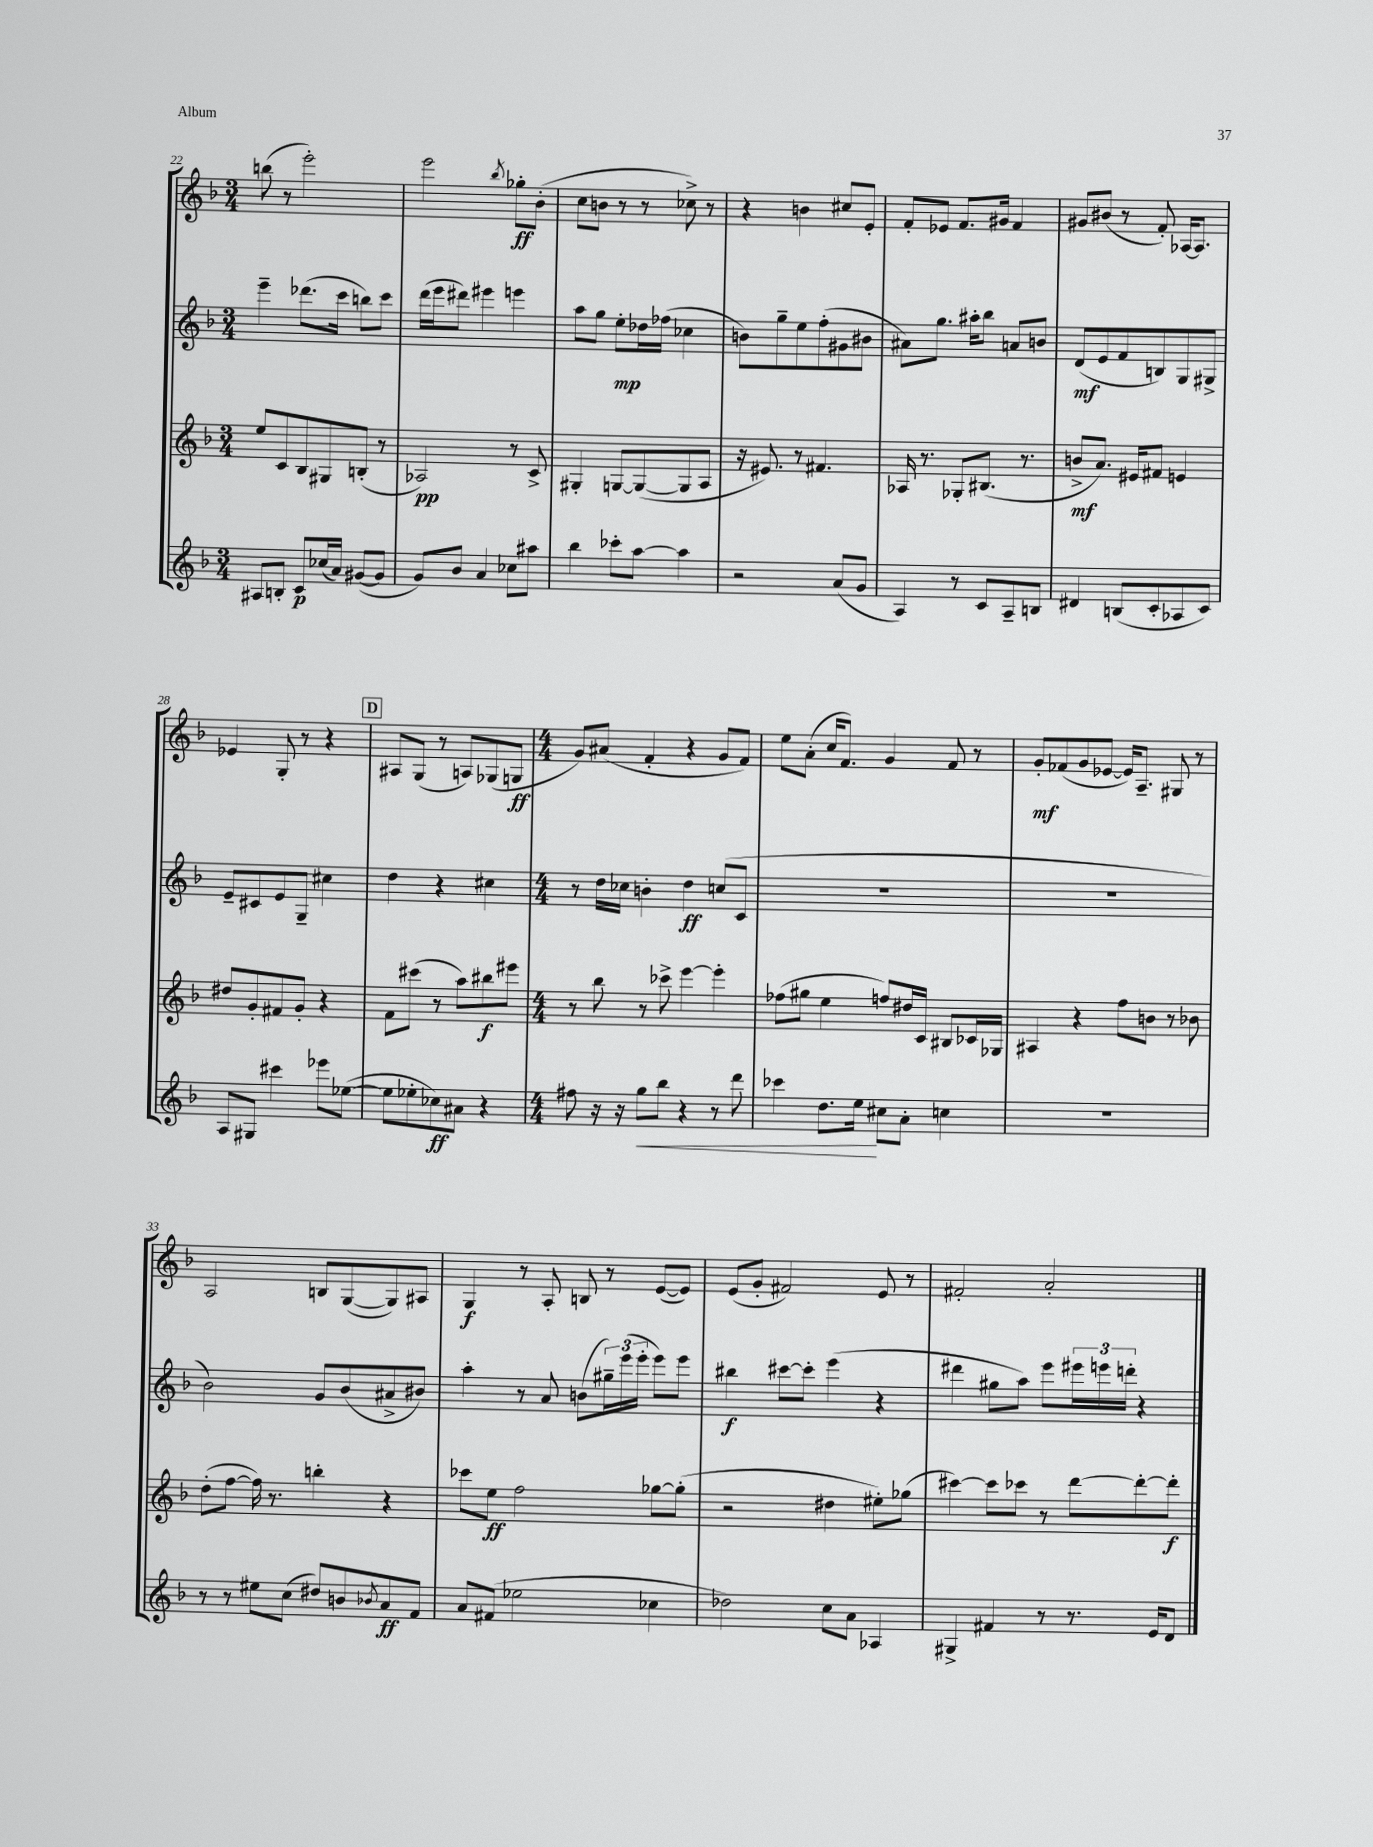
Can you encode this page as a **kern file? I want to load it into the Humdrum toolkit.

**kern	**kern	**kern	**kern
*staff4	*staff3	*staff2	*staff1
*clefG2	*clefG2	*clefG2	*clefG2
*k[b-]	*k[b-]	*k[b-]	*k[b-]
*M3/4	*M3/4	*M3/4	*M3/4
8A#/L	8ee/L	4eee~\	(8bb\
8B'/J	8c/	.	8r
8c/L	8B-/	(8.ddd-\L	2eee'\)
(16cc-/L	8G#/	.	.
16a/JJ)	.	16ccc\Jk	.
([8g#/L	(8B'/J	8bb\L)	.
8g#/]J	8r	8ccc\J	.
=	=	=	=
8g/L)	2A-/)	(16ddd\LL	2eee\
.	.	16eee\J	.
8b-/J	.	8ddd#\J)	.
4a/	.	4eee#\	.
.	.	.	8qbb-/
8cc-\L	8r	4eee\	8gg-'\L
8aa#\J	8c^/	.	(8b-'\J
=	=	=	=
4bb-\	4G#'/	8aa\L	8cc\L
.	.	8gg\J	8b\J
8ccc-'\L	[8G/L	8ee'\L	8r
[8aa\J	(8G/_	16dd-\L	8r
.	.	(16ff-\JJ	.
4aa\]	8G/]	4cc-\	8cc-^\)
.	8A/J	.	8r
=	=	=	=
2r	16r	8b\L)	4r
.	8.e#/)	.	.
.	.	8gg~\	.
.	8r	8ee\	4b\
.	4.f#/	(8ff'\	.
(8a/L	.	8g#\	8cc#/L
8g/J	.	8b#\J	8e'/J
=	=	=	=
4A/)	16A-/	8a#\L)	8f'/L
.	8.r	.	.
.	.	8.gg\J	8e-/J
8r	8G-'/L	.	8.f/L
.	.	16aa#'\LK	.
8c/L	(8.B#/J	8bb-\J	.
.	.	.	16g#/Jk
8A~/	.	8a/L	4f/
.	8.r	.	.
8B/J	.	8b/J	.
=	=	=	=
4d#/	8b^/L	(8d/L	8g#/L
.	8.a/J)	8e/	(8b#/J
(8B/L	.	8f/	8r
.	16e#/LK	.	.
8c'/	8f#/J	8B/)	8f'/)
8A-/	4e/	8G/	[16A-/LK
.	.	.	8.A-/]J
8c/J)	.	8G#^/J	.
=	=	=	=
8A/L	8dd#/L	8e~/L	4e-/
8G#/J	8g'/	8c#/	.
4ccc#\	8f#/	8e/	8G'/
.	8g'/J	8G~/J	8r
8eee-\L	4r	4cc#\	4r
([8ee-\J	.	.	.
=	=	=	=
8ee-\]L	8f\L	4dd\	8A#/L
8ee-'\	(8ccc#\J	.	(8G/J
8cc-\)	8r	4r	8r
8a#\J	8aa\L)	.	8A/L)
4r	8bb#\	4cc#\	(8G-/
.	8eee#\J	.	8G/J
=	=	=	=
*M4/4	*M4/4	*M4/4	*M4/4
8ff#\	8r	8r	8g/L)
16r	8bb-\	16dd\LL	(8a#/J
16r	.	16cc-\JJ	.
8gg\L	8r	4b'\	4f'/
8bb-\J	8ccc-^\	.	.
4r	[4eee\	4dd\	4r
8r	4eee'\]	(8cc/L	8g/L
8ddd\	.	8c/J	8f/J)
=	=	=	=
4ccc-\	(8ff-\L	1r	8ee\L
.	8gg#\J	.	(8a'\J
8.dd\L	4ee\	.	16cc/LK
.	.	.	8.f/J)
16ee\Jk	.	.	.
8cc#\L	8ff/L)	.	4g/
8a'\J	16dd#/L	.	.
.	16c/JJ	.	.
4cc\	8B#/L	.	8f/
.	16c-/L	.	8r
.	16G-/JJ	.	.
=	=	=	=
1r	4A#/	1r	8g'/L
.	.	.	(8f-/
.	4r	.	8g/
.	.	.	[8e-/J
.	8ff\L	.	16e-/]LK)
.	.	.	8.A~/J
.	8b\J	.	.
.	8r	.	8G#/
.	8b-\	.	8r
=	=	=	=
8r	(8dd'\L	2b-\)	2A/
8r	[8ff\J	.	.
8ee#\L	16ff\])	.	.
.	8.r	.	.
(8cc\J	.	.	.
8dd#/L)	4bb'\	8g/L	8B/L
8b/	.	(8b-/	([8G/
8qb-/	.	.	.
8a/	4r	8a#^/	8G/])
8f/J	.	8b#/J)	8A#/J
=	=	=	=
8a/L	8ccc-\L	4aa'\	4G/
(8f#/J	8ee\J	.	.
2ee-\	2ff\	8r	8r
.	.	8a/	8A'/
.	.	(8b\L	8B/
.	.	24gg#~\L)	8r
.	.	(24eee\	.
.	.	24eee'\JJ	.
4cc-\	[8gg-\L	8eee\L)	([8e/L
.	(8gg-'\]J	8eee\J	8e/]J)
=	=	=	=
2dd-\)	2r	4bb#\	(8e/L
.	.	.	8g'/J
.	.	[8ccc#\L	2f#/)
.	.	8ccc#'\]J	.
8cc\L	4dd#\	(4eee\	.
8a\J	.	.	.
4A-/	8ee#'\L)	4r	8e/
.	(8gg-\J	.	8r
=	=	=	=
4G#^/	[4ccc#\)	4ddd#\	2f#'/
4f#/	8ccc#\]L	8gg#\L	.
.	8ccc-\J	8aa\J)	.
8r	8r	8eee\L	2a'/
8.r	[8ddd\L	24eee#\L	.
.	.	24eee\	.
.	.	24ddd'\JJ	.
.	8ddd'\_	4r	.
16e/LK	.	.	.
8d/J	8ddd'\]J	.	.
==	==	==	==
*-	*-	*-	*-
